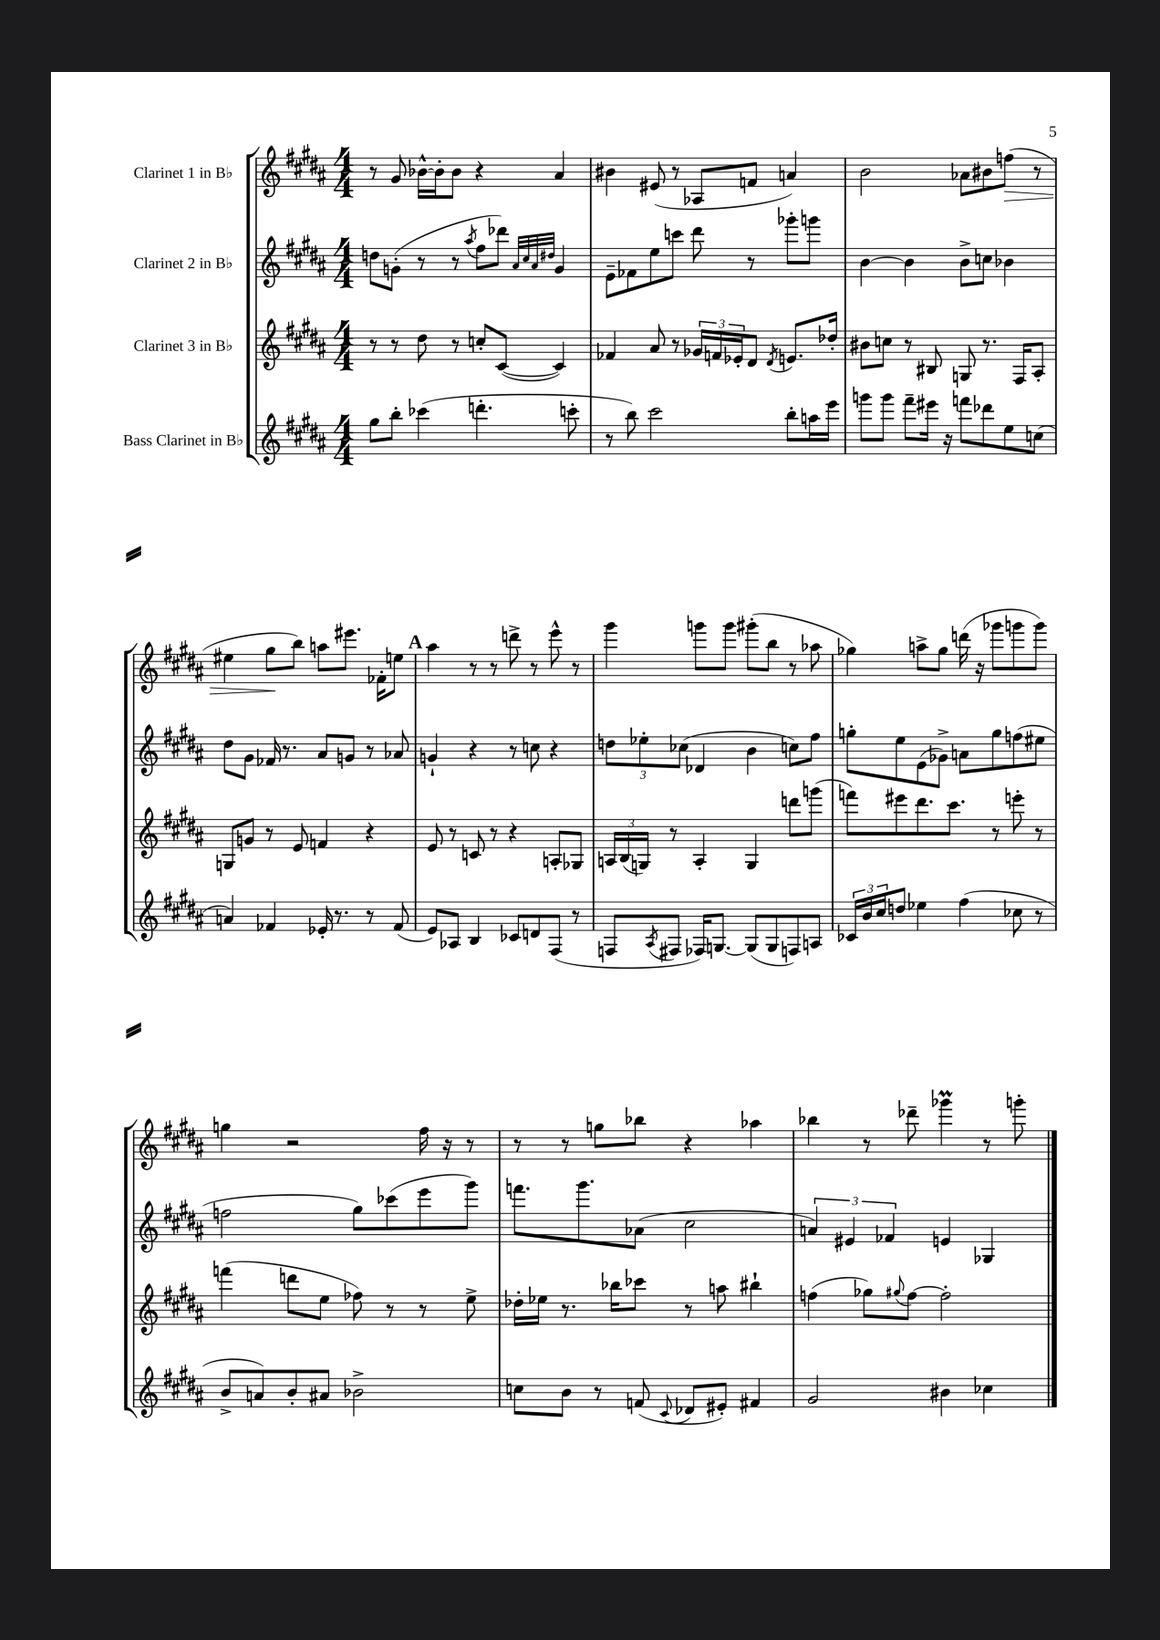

**kern	**kern	**kern	**kern
*staff4	*staff3	*staff2	*staff1
*clefG2	*clefG2	*clefG2	*clefG2
*k[f#c#g#d#a#]	*k[f#c#g#d#a#]	*k[f#c#g#d#a#]	*k[f#c#g#d#a#]
*M4/4	*M4/4	*M4/4	*M4/4
8gg#\L	8r	8dd\L	8r
8bb'\J	8r	(8g'\J	8g#/
(4ccc-\	8dd#\	8r	[16b-^^\LL
.	.	.	16b-'\]J
.	8r	8r	8b-\J
.	.	8qaa#/	.
4.ddd'\	8cc'/L	8ff#\L	4r
.	([8c#/J	8ddd-\J)	.
.	.	32qqa#/LLL	.
.	.	32qqcc#/	.
.	.	32qqa#/	.
.	.	32qqdd#/JJJ	.
.	4c#/])	4g/	4a#/
8ccc'\	.	.	.
=	=	=	=
8r	4f-/	8e~\L	4b#\
8bb\)	.	8f-\	.
2ccc#\	8a#/	8ee\	(8e#/
.	8r	8ccc\J	8r
.	24g-/LL	8ddd#\	8A-/L
.	24f/	.	.
.	24e-'/J	.	.
.	8d#/J	8r	8f/J
.	8qd#/	.	.
8bb'\L	8.e/L	8ggg-'\L	4a/)
16aa\L	.	8ggg\J	.
16eee\JJ	16dd-'/Jk	.	.
=	=	=	=
8ggg\L	8b#\L	[4b\	2b\
8ggg\J	8cc\J	.	.
8fff#~\L	8r	4b\]	.
16eee#\Jk	8B#/	.	.
16r	.	.	.
8fff\L	8G/	8b^\L	8a-\L
8ddd-\	8.r	8cc\J	8b#\
8ee\	.	4b-\	(8ff\J
.	16F#/LK	.	.
(8cc\J	8A#'/J	.	8r
=	=	=	=
4a/)	8G/L	8dd#\L	4ee#\
.	8g/J	8g#\J	.
4f-/	8r	16f-/	8gg#\L
.	.	8.r	.
.	8e/	.	8bb\J)
16e-'/	4f/	8a#/L	8aa\L
8.r	.	.	.
.	.	8g/J	8.eee#\J
8r	4r	8r	.
.	.	.	16f-'\LK
(8f-/	.	8a-/	8ee\J
=	=	=	=
8e/L)	8e/	4g`/	4aa#\
8A-/J	8r	.	.
4B/	8c/	4r	8r
.	8r	.	8r
8c-/L	4r	8r	8ddd^\
8d/	.	8cc\	8r
(8F#/J	8A'/L	4r	8eee^^\
8r	8G-/J	.	8r
=	=	=	=
8F/L	24A/LL	12dd\L	4ggg#\
.	(24B/	.	.
.	24G/JJ)	12ee-'\	.
8qA#/	.	.	.
8F#/J	8r	.	.
.	.	(12cc-\J	.
16F-/LK)	4A'/	4d-/	8ggg\L
[8.G/J	.	.	.
.	.	.	8ggg\J
(8G/]L	4G/	4b\	(8ggg#'\L
8G/	.	.	8bb\J
8F/)	8ddd\L	8cc\L)	8r
8A/J	(8ggg\J	8ff#\J	8aa-\
=	=	=	=
24c-/LL	8fff\L)	8gg'\L	4gg-\)
24b/	.	.	.
24cc#/J	.	.	.
8dd/J	8eee#\	8ee\	.
4ee-\	8.ddd#\	(8e\	8aa^\L
.	.	8g-^\J)	8gg-\J
.	8.ccc#\J	.	.
(4ff#\	.	8a\L	(16ddd\
.	.	.	16r
.	8r	8gg\	8ggg-\L
8cc-\	8eee'\	(8ff\	8ggg\
8r	8r	8ee#\J	8ggg\J)
=	=	=	=
8b^/L	(4fff\	2ff\	4gg\
8a/)	.	.	.
8b'/	8ddd\L	.	2r
8a#/J	8ee\J	.	.
2b-^\	8ff-\)	8gg#\L)	.
.	8r	(8ccc-\	.
.	8r	8eee\	16ff#\
.	.	.	16r
.	8ee^\	8ggg#\J)	8r
=	=	=	=
8cc\L	16dd-'\LL	8.fff\L	8r
.	16ee-\JJ	.	.
8b\J	8.r	.	8r
.	.	8.ggg#\	.
8r	.	.	8gg\L
.	16bb-\LK	.	.
(8f/	8ccc-\J	(8a-\J	8bb-\J
8qqc#/	.	.	.
8d-/L	8r	2cc#\	4r
8e#'/J)	8aa\	.	.
4f#/	4bb#`\	.	4aa-\
=	=	=	=
2g#/	(4ff\	6a/)	4bb-\
.	.	6e#/	.
.	8gg-\L)	.	8r
.	.	6f-/	.
.	8qqgg#/	.	.
.	[8ff\J	.	8ddd-~\
4b#\	2ff'\]	4e/	4ggg-\
4cc-\	.	4G-/	8r
.	.	.	8ggg'\
==	==	==	==
*-	*-	*-	*-
